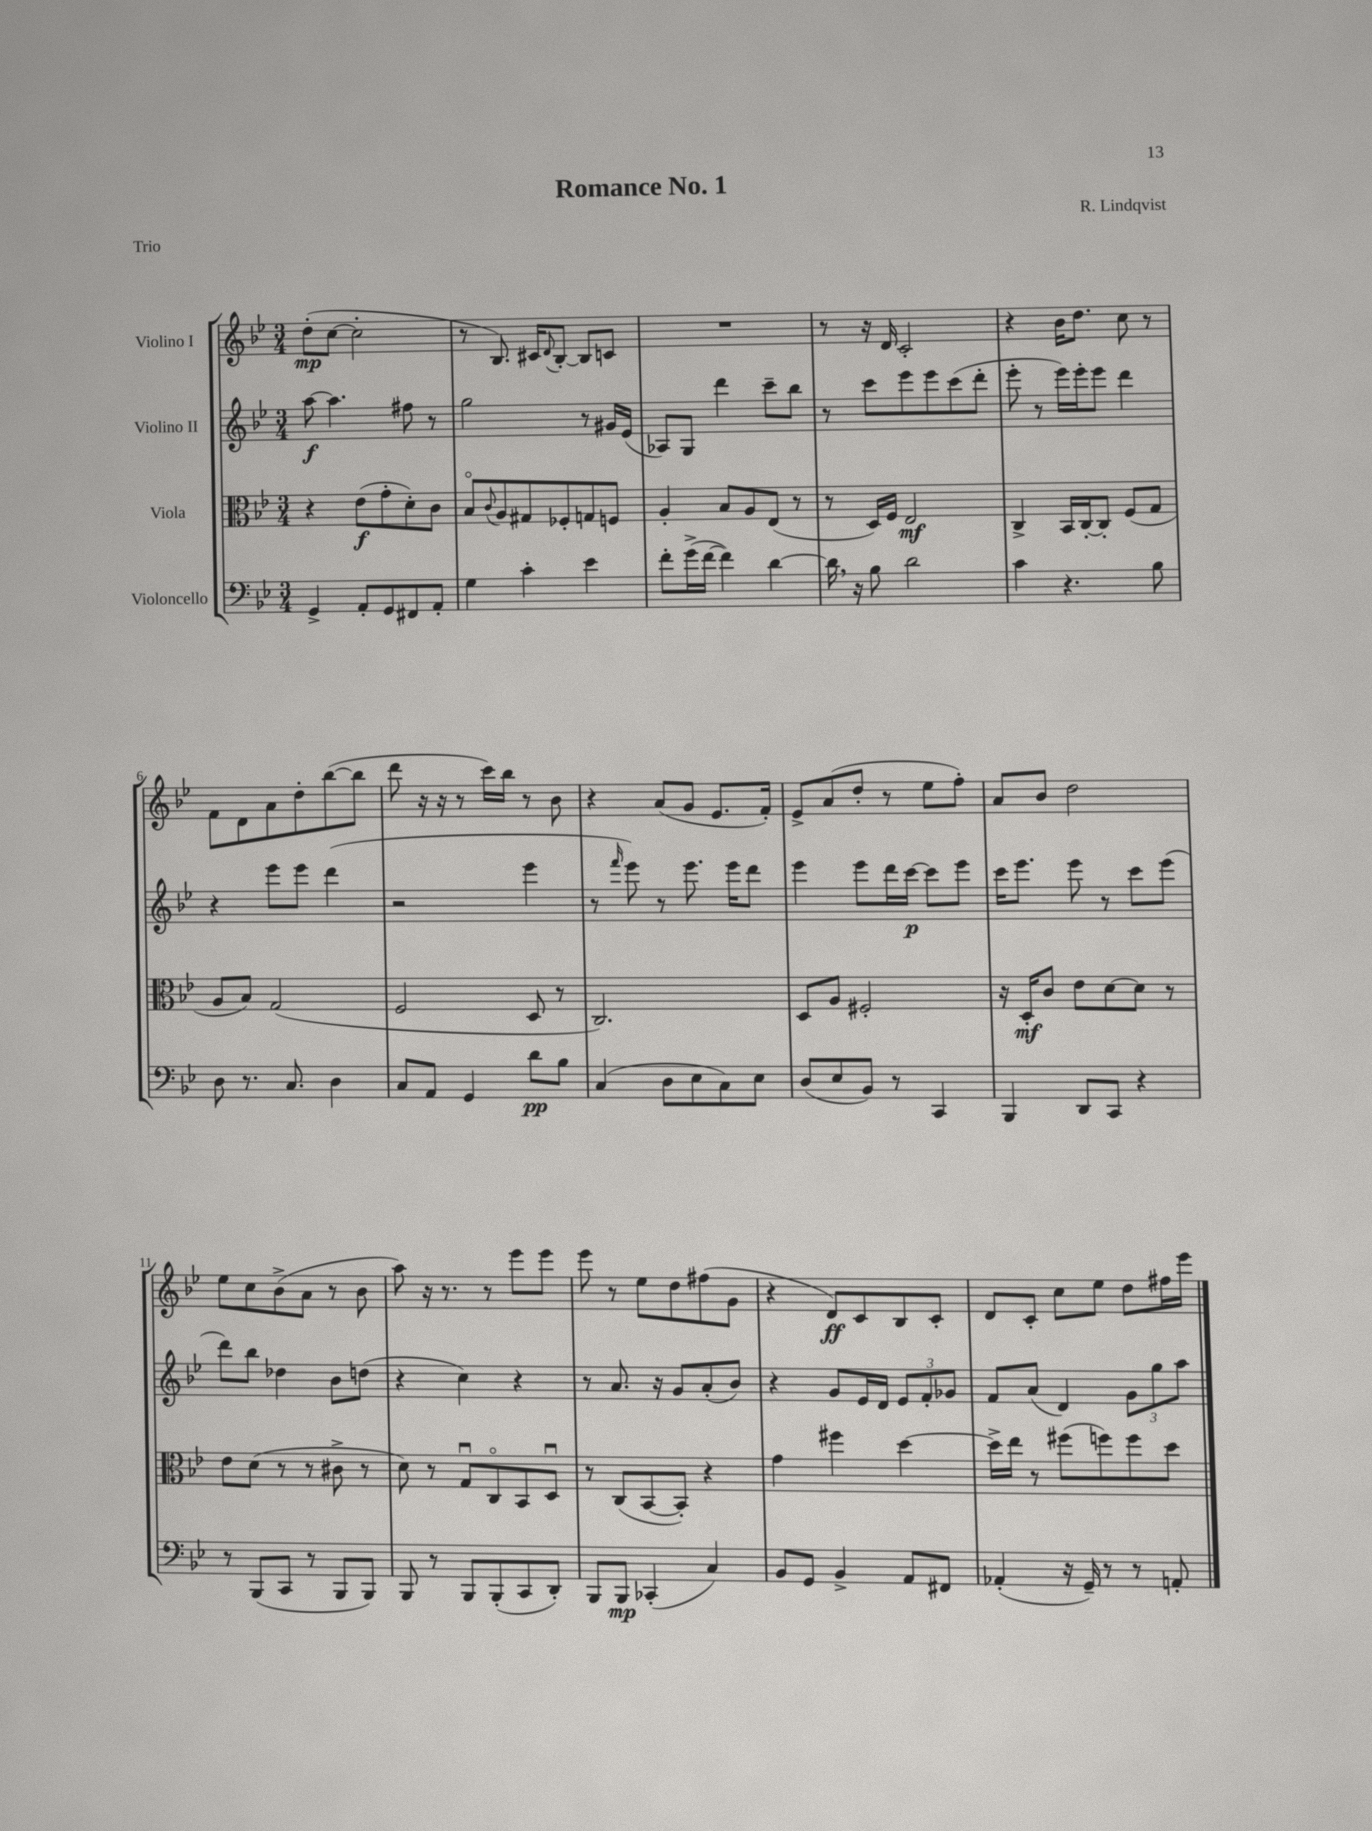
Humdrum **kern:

**kern	**dynam	**kern	**dynam	**kern	**dynam	**kern	**dynam
*part4	*part4	*part3	*part3	*part2	*part2	*part1	*part1
*staff4	*staff4	*staff3	*staff3	*staff2	*staff2	*staff1	*staff1
*I"Violoncello	*	*I"Viola	*	*I"Violino II	*	*I"Violino I	*
*clefF4	*	*clefC3	*	*clefG2	*	*clefG2	*
*k[b-e-]	*	*k[b-e-]	*	*k[b-e-]	*	*k[b-e-]	*
*M3/4	*	*M3/4	*	*M3/4	*	*M3/4	*
=1	=1	=1	=1	=1	=1	=1	=1
4GG^/	.	4r	.	[8aa\	f	(8dd'\L	mp
.	.	.	.	4.aa\]	.	[8cc\J	.
8AA'/L	.	(8e-\L	f	.	.	2cc'\]	.
8GG/	.	8g'\	.	.	.	.	.
8FF#X/	.	8d'\)	.	8ff#X\	.	.	.
8AA'/J	.	8c\J	.	8r	.	.	.
=2	=2	=2	=2	=2	=2	=2	=2
4G\	.	8B-/L	.	2gg\	.	8r	.
.	.	8qqc/	.	.	.	.	.
.	.	8A/	.	.	.	8.B-/)	.
4c'\	.	8G#X/	.	.	.	.	.
.	.	.	.	.	.	16c#X/KL	.
.	.	.	.	.	.	8qqd/	.
.	.	8F-X'/	.	.	.	[8B-'/J	.
4e-\	.	8Gn/	.	8r	.	8B-/L]	.
.	.	8Fn/J	.	16g#X/LL	.	8cn/J	.
.	.	.	.	(16e-/JJ	.	.	.
=3	=3	=3	=3	=3	=3	=3	=3
8f'\L	.	4A'/	.	8A-X/L)	.	2.r	.
(16g^\L	.	.	.	8G/J	.	.	.
[16f\JJ	.	.	.	.	.	.	.
4f\])	.	8B-/L	.	4ddd\	.	.	.
.	.	8A/	.	.	.	.	.
[4d\	.	(8E-/J	.	8ccc~\L	.	.	.
.	.	8r	.	8bb-\J	.	.	.
=4	=4	=4	=4	=4	=4	=4	=4
16d,\]	.	8r	.	8r	.	8r	.
16r	.	.	.	.	.	.	.
8B-\	.	16D/LL)	.	8ccc\L	.	16r	.
.	.	16F/JJ	.	.	.	16d/	.
2d\	.	2E-/	mf	8eee-\	.	2c'/	.
.	.	.	.	8eee-\	.	.	.
.	.	.	.	(8ccc\	.	.	.
.	.	.	.	8ddd'\J	.	.	.
=5	=5	=5	=5	=5	=5	=5	=5
4c\	.	4C^/	.	8eee-'\	.	4r	.
.	.	.	.	8r	.	.	.
4.r	.	16BB-/LL	.	16eee-\LL)	.	16b-\KL	.
.	.	[16C'/J	.	16eee-'\J	.	8.dd\J	.
.	.	8C'/J]	.	8eee-\J	.	.	.
.	.	(8F/L	.	4ddd\	.	8cc\	.
8B-\	.	8G/J	.	.	.	8r	.
!!LO:LB:g=z
=6	=6	=6	=6	=6	=6	=6	=6
8D\	.	8A/L	.	4r	.	8f\L	.
8.r	.	8B-/J)	.	.	.	8d\	.
.	.	(2G/	.	8eee-\L	.	8a\	.
8.C/	.	.	.	.	.	.	.
.	.	.	.	8eee-\J	.	8dd'\	.
4D\	.	.	.	(4ddd\	.	([8bb-\	.
.	.	.	.	.	.	8bb-\J]	.
=7	=7	=7	=7	=7	=7	=7	=7
8C/L	.	2F/	.	2r	.	8ddd\	.
8AA/J	.	.	.	.	.	16r	.
.	.	.	.	.	.	16r	.
4GG/	.	.	.	.	.	8r	.
.	.	.	.	.	.	16ccc\LL)	.
.	.	.	.	.	.	16bb-\JJ	.
8d\L	pp	8D/	.	4eee-\	.	8r	.
8B-\J	.	8r	.	.	.	8b-\	.
=8	=8	=8	=8	=8	=8	=8	=8
(4C/	.	2.C/)	.	8r	.	4r	.
.	.	.	.	16qqfff/	.	.	.
.	.	.	.	8eee-\)	.	.	.
8D\L	.	.	.	8r	.	(8a/L	.
8E-\	.	.	.	8.eee-\	.	8g/J	.
8C\)	.	.	.	.	.	8.e-/L	.
.	.	.	.	16eee-\KL	.	.	.
8E-\J	.	.	.	8ddd\J	.	.	.
.	.	.	.	.	.	16f'/Jk)	.
=9	=9	=9	=9	=9	=9	=9	=9
(8D/L	.	8D/L	.	4eee-\	.	8e-^/L	.
8E-/	.	8A/J	.	.	.	(8a/	.
8BB-/J)	.	2F#X'/	.	8eee-\L	.	8dd'/J	.
8r	.	.	.	16ddd\L	.	8r	.
.	.	.	.	[16ccc\JJ	p	.	.
4CC/	.	.	.	8ccc\L]	.	8ee-\L	.
.	.	.	.	8eee-\J	.	8ff'\J)	.
=10	=10	=10	=10	=10	=10	=10	=10
4BBB-/	.	16r	.	16ccc\KL	.	8a/L	.
.	.	16D'/KL	mf	8.eee-\J	.	.	.
.	.	8c/J	.	.	.	8b-/J	.
8DD/L	.	8e-\L	.	8eee-\	.	2dd\	.
8CC/J	.	[8d\	.	8r	.	.	.
4r	.	8d\J]	.	8ccc\L	.	.	.
.	.	8r	.	(8eee-\J	.	.	.
!!LO:LB:g=z
=11	=11	=11	=11	=11	=11	=11	=11
8r	.	8e-\L	.	8ddd\L)	.	8ee-\L	.
(8BBB-/L	.	(8d\J	.	8bb-\J	.	8cc\	.
8CC/J	.	8r	.	4dd-X\	.	(8b-^\	.
8r	.	8r	.	.	.	8a\J	.
8BBB-/L	.	8c#X^\	.	8b-\L	.	8r	.
8BBB-/J)	.	8r	.	(8ddn\J	.	8b-\	.
=12	=12	=12	=12	=12	=12	=12	=12
8BBB-/	.	8d\)	.	4r	.	8aa\)	.
8r	.	8r	.	.	.	16r	.
.	.	.	.	.	.	8.r	.
8BBB-/L	.	8Gu/L	.	4cc\)	.	.	.
(8BBB-'/	.	8C/	.	.	.	8r	.
8CC/	.	8BB-/	.	4r	.	8eee-\L	.
8DD'/J)	.	8Du/J	.	.	.	8eee-\J	.
=13	=13	=13	=13	=13	=13	=13	=13
8BBB-/L	.	8r	.	8r	.	8eee-\	.
8BBB-/J	mp	(8C/L	.	8.a/	.	8r	.
(4CC-X'/	.	[8BB-/	.	.	.	8ee-\L	.
.	.	.	.	16r	.	.	.
.	.	8BB-'/J])	.	8g/L	.	8dd\	.
4C/)	.	4r	.	(8a'/	.	(8ff#X\	.
.	.	.	.	8b-/J)	.	8g\J	.
=14	=14	=14	=14	=14	=14	=14	=14
8BB-/L	.	4g\	.	4r	.	4r	.
8GG/J	.	.	.	.	.	.	.
4BB-^/	.	4ff#X\	.	8g/L	.	8d/L)	ff
.	.	.	.	16e-/L	.	8c/	.
.	.	.	.	16d/JJ	.	.	.
8AA/L	.	[4dd\	.	12e-/L	.	8B-/	.
.	.	.	.	12f'/	.	.	.
8FF#X/J	.	.	.	.	.	8c'/J	.
.	.	.	.	12g-X/J	.	.	.
=15	=15	=15	=15	=15	=15	=15	=15
(4AA-X'/	.	16dd^\LL]	.	8f/L	.	8d/L	.
.	.	16ee-\JJ	.	.	.	.	.
.	.	8r	.	(8a/J	.	8c'/J	.
16r	.	(8ff#X\L	.	4d/)	.	8cc\L	.
16GG~/)	.	.	.	.	.	.	.
8r	.	8ffn\)	.	.	.	8ee-\J	.
8r	.	8ff\	.	12g\L	.	8dd\L	.
.	.	.	.	12gg\	.	.	.
8AAn'/	.	8dd\J	.	.	.	16ff#X\L	.
.	.	.	.	12aa\J	.	.	.
.	.	.	.	.	.	16eee-\JJ	.
==	==	==	==	==	==	==	==
*-	*-	*-	*-	*-	*-	*-	*-
